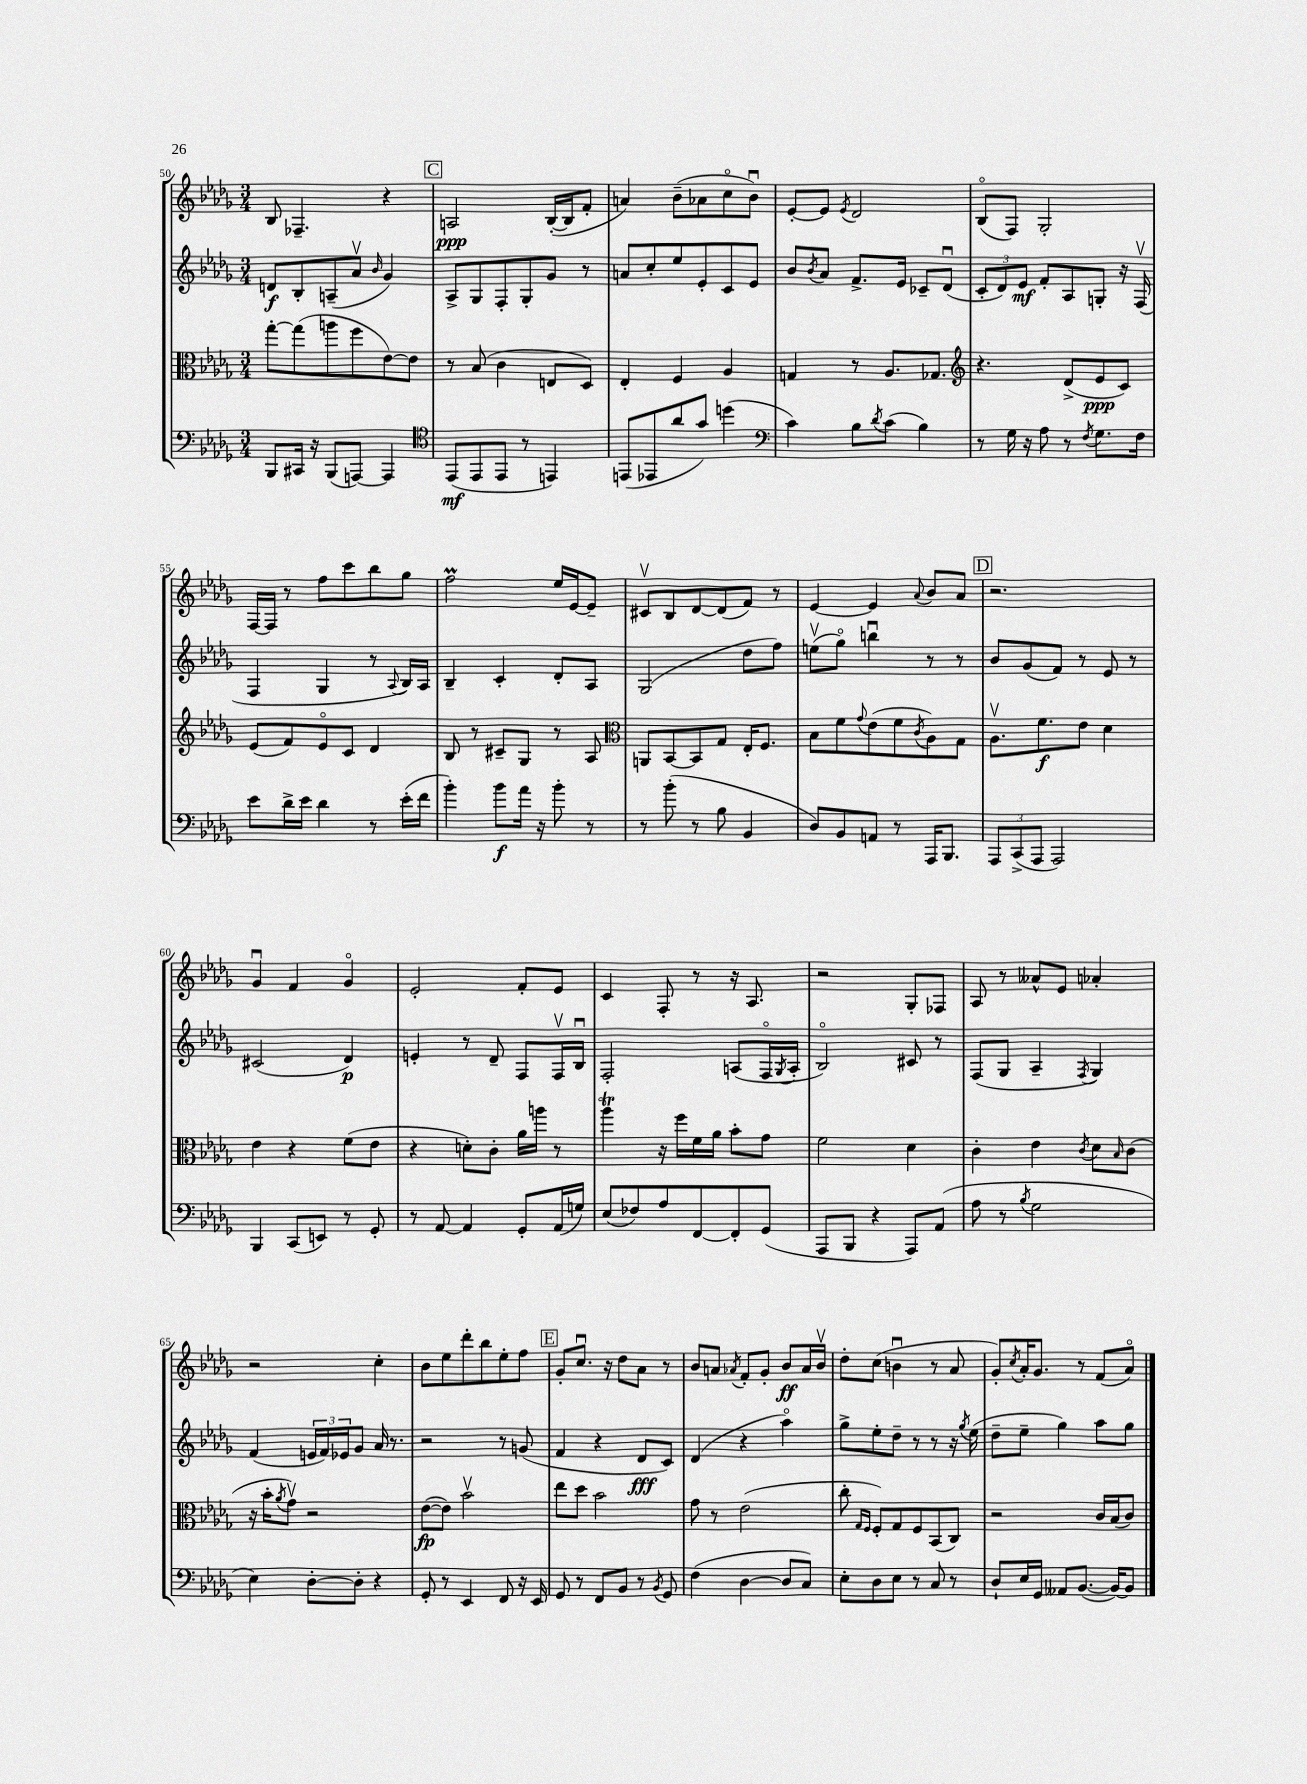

**kern	**dynam	**kern	**dynam	**kern	**dynam	**kern	**dynam
*part4	*part4	*part3	*part3	*part2	*part2	*part1	*part1
*staff4	*staff4	*staff3	*staff3	*staff2	*staff2	*staff1	*staff1
*clefF4	*	*clefC3	*	*clefG2	*	*clefG2	*
*k[b-e-a-d-g-]	*	*k[b-e-a-d-g-]	*	*k[b-e-a-d-g-]	*	*k[b-e-a-d-g-]	*
*M3/4	*	*M3/4	*	*M3/4	*	*M3/4	*
=50	=50	=50	=50	=50	=50	=50	=50
8BBB-/L	.	[8gg-'\L	.	8dn/L	f	8B-/	.
16CC#X/Jk	.	(8gg-\]	.	8B-'/	.	4.F-X~/	.
16r	.	.	.	.	.	.	.
(8BBB-/L	.	8aan\	.	(8An~/	.	.	.
[8AAAn/J)	.	8ff\	.	8a-v/J	.	.	.
.	.	.	.	16qqb-/	.	.	.
4AAA/]	.	[8e-\)	.	4g-/)	.	4r	.
.	.	8e-\J]	.	.	.	.	.
!!LO:REH:place=s1:t=C
=51	=51	=51	=51	=51	=51	=51	=51
*clefC4	*	*	*	*	*	*	*
(8EE-/L	mf	8r	.	8A-^/L	.	2An/	ppp
8EE-/	.	(8B-/	.	8G-/	.	.	.
8EE-/J	.	4c\	.	8F'/	.	.	.
8r	.	.	.	8G-'/	.	.	.
4EEn/)	.	8En/L	.	8g-/J	.	([16B-'/LL	.
.	.	.	.	.	.	16B-/J]	.
.	.	8D-/J)	.	8r	.	8f'/J	.
=52	=52	=52	=52	=52	=52	=52	=52
(8EEn/L	.	4E-'/	.	8an/L	.	4an/)	.
8EE-X/	.	.	.	8cc'/	.	.	.
8a-/	.	4F/	.	8ee-/	.	(8b-~\L	.
8g-/J)	.	.	.	8e-'/	.	8a-X\	.
(4ddn\	.	4A-/	.	8c/	.	8cc\	.
.	.	.	.	8e-/J	.	8b-u\J)	.
=53	=53	=53	=53	=53	=53	=53	=53
*clefF4	*	*	*	*	*	*	*
4c\)	.	4Gn/	.	8b-/L	.	[8e-'/L	.
.	.	.	.	8qb-/	.	.	.
.	.	.	.	8a-/J	.	8e-/J]	.
.	.	.	.	.	.	8qe-/	.
8B-\L	.	8r	.	8.f^/L	.	2d-/	.
8qd-/	.	.	.	.	.	.	.
(8c\J	.	8.A-/L	.	.	.	.	.
.	.	.	.	16e-/Jk	.	.	.
4B-\)	.	.	.	8c-X~/L	.	.	.
.	.	8.G-X/J	.	.	.	.	.
.	.	.	.	(8d-u/J	.	.	.
=54	=54	=54	=54	=54	=54	=54	=54
*	*	*clefG2	*	*	*	*	*
8r	.	4.r	.	12c'/L	.	(8B-/L	.
.	.	.	.	12d-/)	.	.	.
16G-\	.	.	.	.	.	8F/J)	.
.	.	.	.	12e-/J	mf	.	.
16r	.	.	.	.	.	.	.
8A-\	.	.	.	8f'/L	.	2G-'/	.
8r	.	(8d-^/L	.	8A-/	.	.	.
8qF/	.	.	.	.	.	.	.
8.G-\L	.	8e-/	ppp	8Gn'/J	.	.	.
.	.	8c/J)	.	16r	.	.	.
16F\Jk	.	.	.	(16Fv/	.	.	.
!!LO:LB:g=z
=55	=55	=55	=55	=55	=55	=55	=55
8e-\L	.	(8e-/L	.	4F/	.	[16F/LL	.
.	.	.	.	.	.	16F/JJ]	.
16d-^\L	.	8f/)	.	.	.	8r	.
16e-\JJ	.	.	.	.	.	.	.
4d-\	.	8e-/	.	4G-/	.	8ff\L	.
.	.	8c/J	.	.	.	8ccc\	.
8r	.	4d-/	.	8r	.	8bb-\	.
.	.	.	.	8qqA-/	.	.	.
(16e-'\LL	.	.	.	16B-/LL)	.	8gg-\J	.
16f\JJ	.	.	.	16A-/JJ	.	.	.
=56	=56	=56	=56	=56	=56	=56	=56
4b-'\)	.	8B-/	.	4B-~/	.	2ffm\	.
.	.	8r	.	.	.	.	.
8b-\L	f	8c#X~/L	.	4c'/	.	.	.
16a-\Jk	.	8G-/J	.	.	.	.	.
16r	.	.	.	.	.	.	.
8b-'\	.	8r	.	8d-'/L	.	16ee-/LL	.
.	.	.	.	.	.	[16e-/J	.
8r	.	8A-/	.	8A-/J	.	8e-~/J]	.
=57	=57	=57	=57	=57	=57	=57	=57
*	*	*clefC3	*	*	*	*	*
8r	.	8AAn/L	.	(2G-/	.	8c#Xv/L	.
(8b-'\	.	[8BB-/	.	.	.	8B-/	.
8r	.	8BB-/]	.	.	.	[8d-/	.
8B-\	.	8G-/J	.	.	.	(8d-/]	.
4BB-/	.	16E-'/KL	.	8dd-\L	.	8f/J)	.
.	.	8.F/J	.	.	.	.	.
.	.	.	.	8ff\J)	.	8r	.
=58	=58	=58	=58	=58	=58	=58	=58
8D-/L)	.	8B-\L	.	(8eenv\L	.	[4e-/	.
8BB-/	.	8f\	.	8gg-\J)	.	.	.
.	.	8qqg-/	.	.	.	.	.
8AAn/J	.	(8e-\	.	4bbnu\	.	4e-/]	.
8r	.	8f\	.	.	.	.	.
.	.	8qc/	.	.	.	8qqa-/	.
16AAA-/KL	.	8A-\)	.	8r	.	8b-/L	.
8.BBB-/J	.	.	.	.	.	.	.
.	.	8G-\J	.	8r	.	8a-/J	.
!!LO:REH:place=s1:t=D
=59	=59	=59	=59	=59	=59	=59	=59
12AAA-/L	.	8.A-v\L	.	8b-/L	.	2.r	.
(12CC^/	.	.	.	.	.	.	.
.	.	.	.	(8g-/	.	.	.
12AAA-/J	.	.	.	.	.	.	.
.	.	8.f\	f	.	.	.	.
2AAA-/)	.	.	.	8f/J)	.	.	.
.	.	8e-\J	.	8r	.	.	.
.	.	4d-\	.	8e-/	.	.	.
.	.	.	.	8r	.	.	.
!!LO:LB:g=z
=60	=60	=60	=60	=60	=60	=60	=60
4BBB-/	.	4e-\	.	(2c#X/	.	4g-u/	.
(8CC/L	.	4r	.	.	.	4f/	.
8EEn/J)	.	.	.	.	.	.	.
8r	.	(8f\L	.	4d-/)	p	4g-/	.
8GG-'/	.	8e-\J	.	.	.	.	.
=61	=61	=61	=61	=61	=61	=61	=61
8r	.	4r	.	4en'/	.	2e-'/	.
[8AA-/	.	.	.	.	.	.	.
4AA-/]	.	8dn'\L)	.	8r	.	.	.
.	.	8c'\J	.	8d-~/	.	.	.
8GG-'/L	.	16a-\LL	.	8F/L	.	8f'/L	.
.	.	16aan\JJ	.	.	.	.	.
(16AA-/L	.	8r	.	16Fv/L	.	8e-/J	.
16Gn/JJ)	.	.	.	16B-u/JJ	.	.	.
=62	=62	=62	=62	=62	=62	=62	=62
(8E-/L	.	4aa-T\	.	2F'/	.	4c/	.
8F-X/)	.	.	.	.	.	.	.
8A-/	.	16r	.	.	.	8F'/	.
.	.	16ff\LL	.	.	.	.	.
[8FF/	.	16f\	.	.	.	8r	.
.	.	16a-\JJ	.	.	.	.	.
8FF'/]	.	8b-'\L	.	(8An/L	.	16r	.
.	.	.	.	.	.	8.A-/	.
(8GG-/J	.	8g-\J	.	16F/L	.	.	.
.	.	.	.	8qG-/	.	.	.
.	.	.	.	16A'/JJ	.	.	.
=63	=63	=63	=63	=63	=63	=63	=63
8AAA-/L	.	2f\	.	2B-/)	.	2r	.
8BBB-/J	.	.	.	.	.	.	.
4r	.	.	.	.	.	.	.
8AAA-/L)	.	4d-\	.	8c#X/	.	8G-'/L	.
(8AA-/J	.	.	.	8r	.	8F-X/J	.
=64	=64	=64	=64	=64	=64	=64	=64
8A-\	.	4c'\	.	(8F/L	.	8A-/	.
8r	.	.	.	8G-/J	.	8r	.
8qB-/	.	.	.	.	.	.	.
2G-\	.	4e-\	.	4A-~/	.	8a--X^^/L	.
.	.	.	.	.	.	8e-/J	.
.	.	8qc/	.	8qF/	.	.	.
.	.	8d-\L	.	4G-/)	.	4a-X'/	.
.	.	16qqB-/	.	.	.	.	.
.	.	(8c\J	.	.	.	.	.
!!LO:LB:g=z
=65	=65	=65	=65	=65	=65	=65	=65
4E-\)	.	16r	.	(4f/	.	2r	.
.	.	16b-'\KL	.	.	.	.	.
.	.	8qa-/	.	.	.	.	.
.	.	8g-v\J)	.	.	.	.	.
[8D-'\L	.	2r	.	24en/LL	.	.	.
.	.	.	.	24f/)	.	.	.
.	.	.	.	24e-X/J	.	.	.
8D-'\J]	.	.	.	8g-/J	.	.	.
4r	.	.	.	16a-/	.	4cc'\	.
.	.	.	.	8.r	.	.	.
=66	=66	=66	=66	=66	=66	=66	=66
8GG-'/	.	([8e-\L	fp	2r	.	8b-\L	.
8r	.	8e-\J])	.	.	.	8ee-\	.
4EE-/	.	2b-v\	.	.	.	8ddd-'\	.
.	.	.	.	.	.	8bb-\	.
8FF/	.	.	.	8r	.	8ee-'\	.
16r	.	.	.	(8gn/	.	8ff\J	.
16EE-/	.	.	.	.	.	.	.
!!LO:REH:place=s1:t=E
=67	=67	=67	=67	=67	=67	=67	=67
8GG-/	.	8ee-\L	.	4f/	.	8g-'/L	.
8r	.	8dd-\J	.	.	.	8.ccu/J	.
8FF/L	.	2b-\	.	4r	.	.	.
.	.	.	.	.	.	16r	.
8BB-/J	.	.	.	.	.	8dd-\L	.
8r	.	.	.	8d-/L	fff	8a-\J	.
8qBB-/	.	.	.	.	.	.	.
8GG-/	.	.	.	8c/J)	.	8r	.
=68	=68	=68	=68	=68	=68	=68	=68
(4F\	.	8g-\	.	(4d-/	.	8b-/L	.
.	.	8r	.	.	.	8an/J	.
.	.	.	.	.	.	8qa-X/	.
[4D-\	.	(2e-\	.	4r	.	8f'/L	.
.	.	.	.	.	.	8g-'/J	.
8D-/L]	.	.	.	4aa-\)	.	8b-/L	ff
8C/J)	.	.	.	.	.	16a-/L	.
.	.	.	.	.	.	16b-v/JJ	.
=69	=69	=69	=69	=69	=69	=69	=69
8E-'\L	.	8cc'\	.	8gg-^\L	.	8dd-'\L	.
.	.	16qqG-/LL	.	.	.	.	.
.	.	16qqF/JJ	.	.	.	.	.
8D-\	.	8F'/L)	.	8ee-'\	.	(8cc\J	.
8E-\J	.	8G-/	.	8dd-~\J	.	4bnu\	.
8r	.	8F/	.	8r	.	.	.
8C/	.	(8BB-/	.	8r	.	8r	.
8r	.	8C/J)	.	16r	.	8a-/	.
.	.	.	.	8qgg-/	.	.	.
.	.	.	.	(16ee-\	.	.	.
=70	=70	=70	=70	=70	=70	=70	=70
8D-`/L	.	2r	.	8dd-~\L	.	8g-'/L)	.
.	.	.	.	.	.	8qcc/	.
16E-/L	.	.	.	8ee-~\J	.	16a-'/K	.
16GG-/JJ	.	.	.	.	.	8.g-/J	.
8AA--X/L	.	.	.	4gg-\)	.	.	.
([8.BB-/J	.	.	.	.	.	8r	.
.	.	16c/LL	.	8aa-\L	.	(8f/L	.
16BB-/KL_)	.	(16B-/J	.	.	.	.	.
8BB-/J]	.	8c/J)	.	8gg-\J	.	8a-/J)	.
==	==	==	==	==	==	==	==
*-	*-	*-	*-	*-	*-	*-	*-
